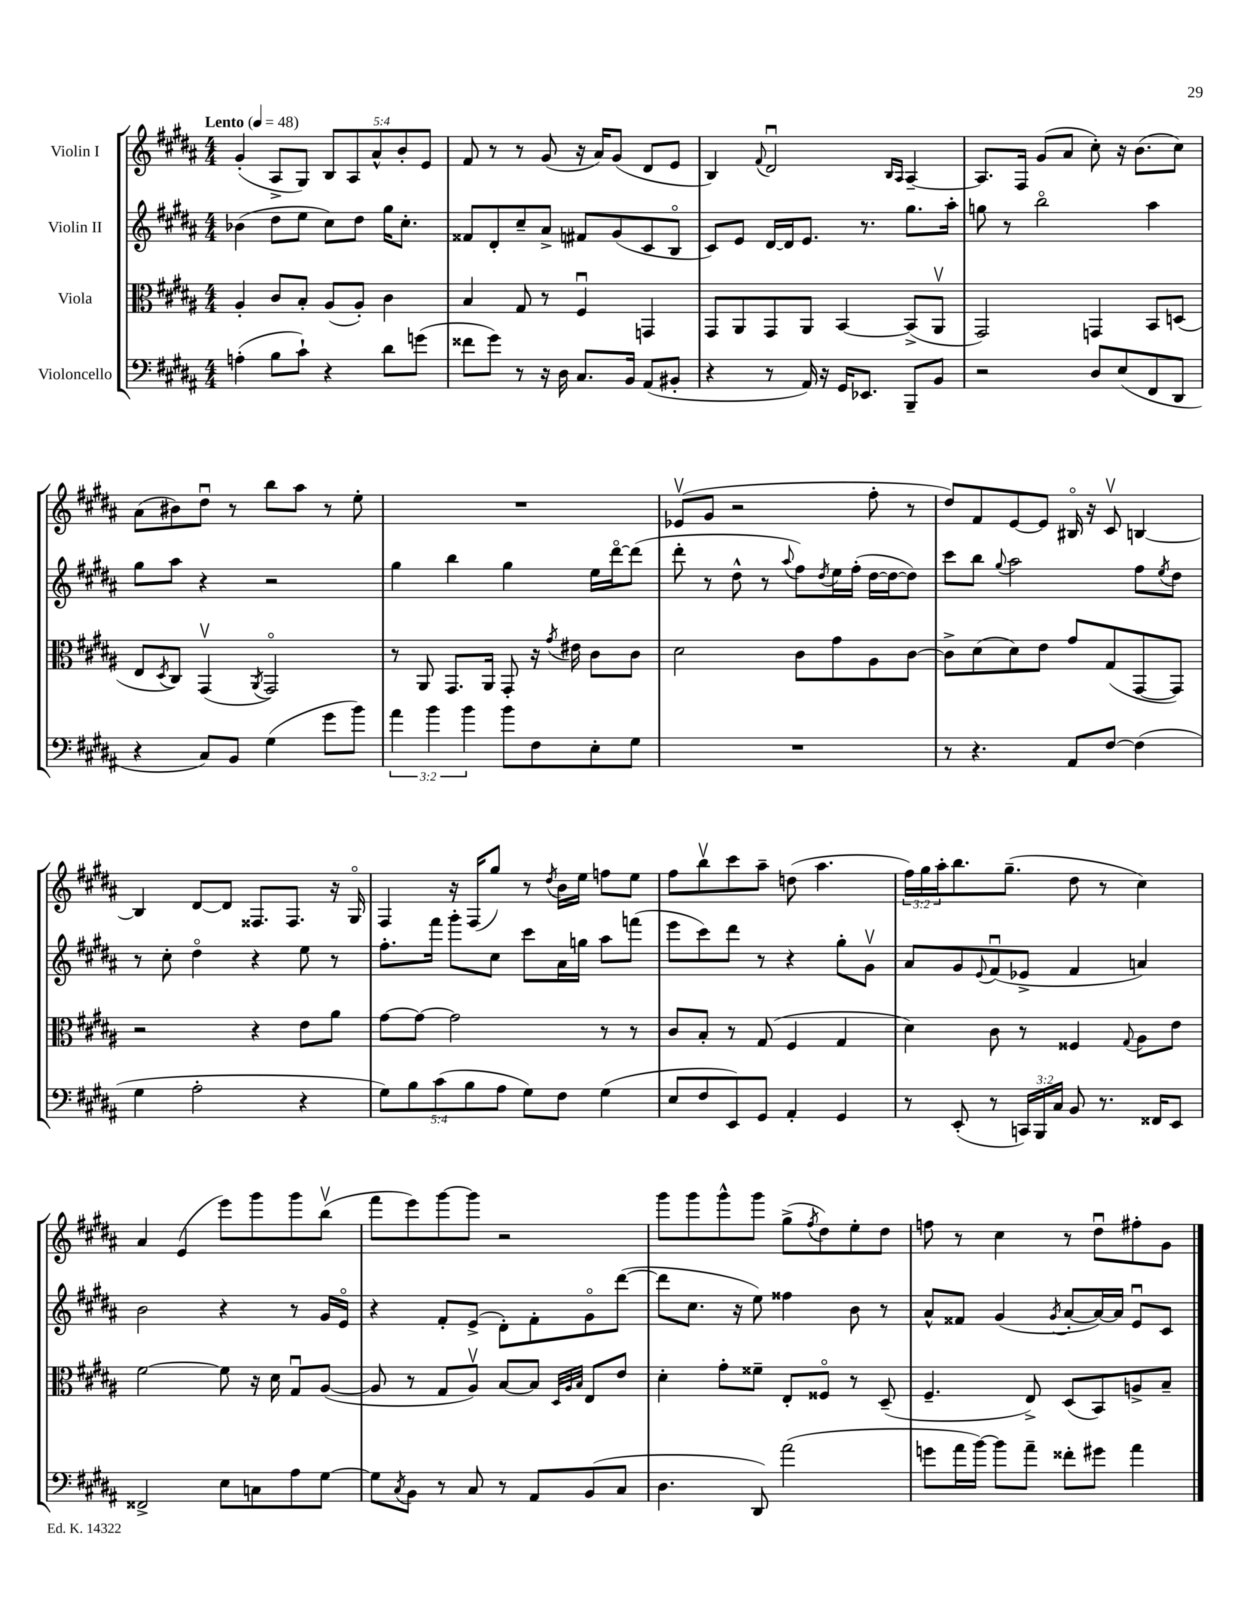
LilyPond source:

<<
\new StaffGroup <<
\new Staff = "s0" \with { instrumentName = "Violin I" } {
    \clef treble \key b \major \numericTimeSignature \time 4/4 \override Staff.TupletNumber.text = #tuplet-number::calc-fraction-text \tempo "Lento" 4 = 48
    gis'4-.( ais8-> gis8) \tuplet 5/4 { b8 ais8 ais'8-^ b'8-. e'8 } |
    fis'8 r8 r8 gis'8( r16 ais'16) gis'8( dis'8 e'8 |
    b4) \appoggiatura { fis'8 } dis'2\downbow \grace { b16 ais16 } ais4~-- |
    ais8. fis16 gis'8( ais'8 cis''8-.) r16 b'8.( cis''8) |
    ais'8( bis'8) dis''8\downbow r8 b''8 ais''8 r8 e''8-. |
    R1 |
    ees'8\upbow( gis'8 r2 fis''8-. r8 |
    dis''8) fis'8 e'8~ e'8 bis16\flageolet r16 cis'8\upbow b4~ |
    b4 dis'8~ dis'8 fisis8. fisis8. r16 gis16\flageolet |
    fis4 r16 fis16( gis''8) r8 \acciaccatura { dis''8 } b'16 e''16 f''8 e''8 |
    fis''8 b''8\upbow cis'''8 ais''8-- d''8( ais''4. |
    \tuplet 3/2 { fis''16) gis''16 ais''16-. } b''8. gis''8.--( dis''8 r8 cis''4) |
    ais'4 e'4( e'''8) gis'''8 gis'''8 b''8\upbow( |
    fis'''8 e'''8) gis'''8~ gis'''8 r2 |
    gis'''8 gis'''8 gis'''8-^ gis'''8 gis''8->( \acciaccatura { fis''8 } dis''8) e''8-. dis''8 |
    f''8 r8 cis''4 r8 dis''8\downbow fis''8-. gis'8 \bar "|." |
}
\new Staff = "s1" \with { instrumentName = "Violin II" } {
    \clef treble \key b \major \numericTimeSignature \time 4/4
    bes'4( dis''8 e''8 cis''8) dis''8 gis''16 cis''8.-. |
    fisis'8 dis'8-. cis''8-- ais'8-> fis'8 gis'8( cis'8 b8\flageolet |
    cis'8) e'8 dis'16~ dis'16 e'8. r8. gis''8. ais''16-. |
    g''8 r8 b''2\flageolet ais''4 |
    gis''8 ais''8 r4 r2 |
    gis''4 b''4 gis''4 e''16 dis'''16~\flageolet dis'''8( |
    dis'''8-. r8 dis''8-^ r8 \appoggiatura { ais''8 } fis''8) \acciaccatura { dis''8 } e''16 fis''16-.( dis''16~ dis''16~ dis''8) |
    cis'''8 b''8 \appoggiatura { gis''8 } ais''2 fis''8 \acciaccatura { e''8 } dis''8 |
    r8 cis''8-. dis''4\flageolet r4 e''8 r8 |
    fis''8.-. fis'''16 gis'''8-. cis''8 cis'''8 ais'16 g''16 ais''8 f'''8( |
    e'''8 cis'''8) dis'''8 r8 r4 gis''8-. gis'8\upbow |
    ais'8 gis'8 \appoggiatura { e'8 } fis'8\downbow( ees'8-> fis'4 a'4) |
    b'2 r4 r8 gis'16 e'16\flageolet |
    r4 fis'8-. e'8->( dis'8-.) fis'8-. gis'8\flageolet dis'''8~( |
    dis'''8 cis''8. r16 e''8) fisis''4 b'8 r8 |
    ais'8-^ fisis'8 gis'4( \acciaccatura { gis'8 } ais'8~-. ais'16~) ais'16 e'8\downbow cis'8 \bar "|." |
}
\new Staff = "s2" \with { instrumentName = "Viola" } {
    \clef alto \key b \major \numericTimeSignature \time 4/4
    ais4-. cis'8 b8-. ais8( ais8-.) cis'4 |
    b4 gis8 r8 fis4\downbow g,4 |
    gis,8 ais,8 gis,8 ais,8 b,4~ b,8->( ais,8\upbow |
    gis,2) g,4 b,8 d8( |
    e8 \acciaccatura { dis8 } cis8) gis,4\upbow( \acciaccatura { ais,8 } gis,2\flageolet) |
    r8 ais,8 gis,8. ais,16 gis,8-. r16 \acciaccatura { gis'8 } eis'16 cis'8 cis'8 |
    dis'2 cis'8 gis'8 ais8 cis'8~ |
    cis'8-> dis'8( dis'8) e'8 gis'8 gis8( gis,8~ gis,8) |
    r2 r4 e'8 ais'8 |
    gis'8~ gis'8~ gis'2 r8 r8 |
    cis'8 b8-. r8 gis8( fis4 gis4 |
    dis'4) cis'8 r8 fisis4 \appoggiatura { gis8 } ais8 e'8 |
    fis'2~ fis'8 r16 dis'16 gis8\downbow ais8~( |
    ais8 r8 gis8 ais8\upbow) b8~ b8 \grace { dis32 ais32 b32 } e8 e'8 |
    dis'4-. gis'8-. fisis'8-- e8-. fisis8\flageolet r8 dis8--( |
    fis4.-- e8->) dis8( b,8) a8-> b8-- \bar "|." |
}
\new Staff = "s3" \with { instrumentName = "Violoncello" } {
    \clef bass \key b \major \numericTimeSignature \time 4/4 \override Staff.TupletNumber.text = #tuplet-number::calc-fraction-text
    a4-.( b8 cis'8-!) r4 dis'8 g'8( |
    fisis'8 gis'8) r8 r16 dis16 cis8. b,16 ais,8( bis,8-. |
    r4 r8 ais,16) r16 gis,16 ees,8. b,,8-- b,8 |
    r2 dis8 e8( fis,8 dis,8 |
    r4 cis8) b,8 gis4( gis'8 b'8) |
    \tuplet 3/2 { ais'4 b'4 b'4 } b'8 fis8 e8-. gis8 |
    R1 |
    r8 r4. ais,8 fis8~ fis4( |
    gis4 ais2-. r4 |
    \tuplet 5/4 { gis8) b8 cis'8( b8 ais8 } gis8) fis8 gis4( |
    e8 fis8 e,8) gis,8 ais,4-. gis,4 |
    r8 e,8-.( r8 \tuplet 3/2 { c,16) b,,16 cis16 } b,8 r8. fisis,16 e,8 |
    fisis,2-> e8 c8 ais8 gis8~ |
    gis8 \acciaccatura { cis8 } b,8 r8 cis8 r8 ais,8 b,8( cis8 |
    dis4. dis,8) ais'2( |
    g'8 ais'16 b'16~) b'8 ais'8-- fisis'8-. gis'8 ais'4 \bar "|." |
}
>>
>>
\layout { \context { \Score \remove "Bar_number_engraver" } }
